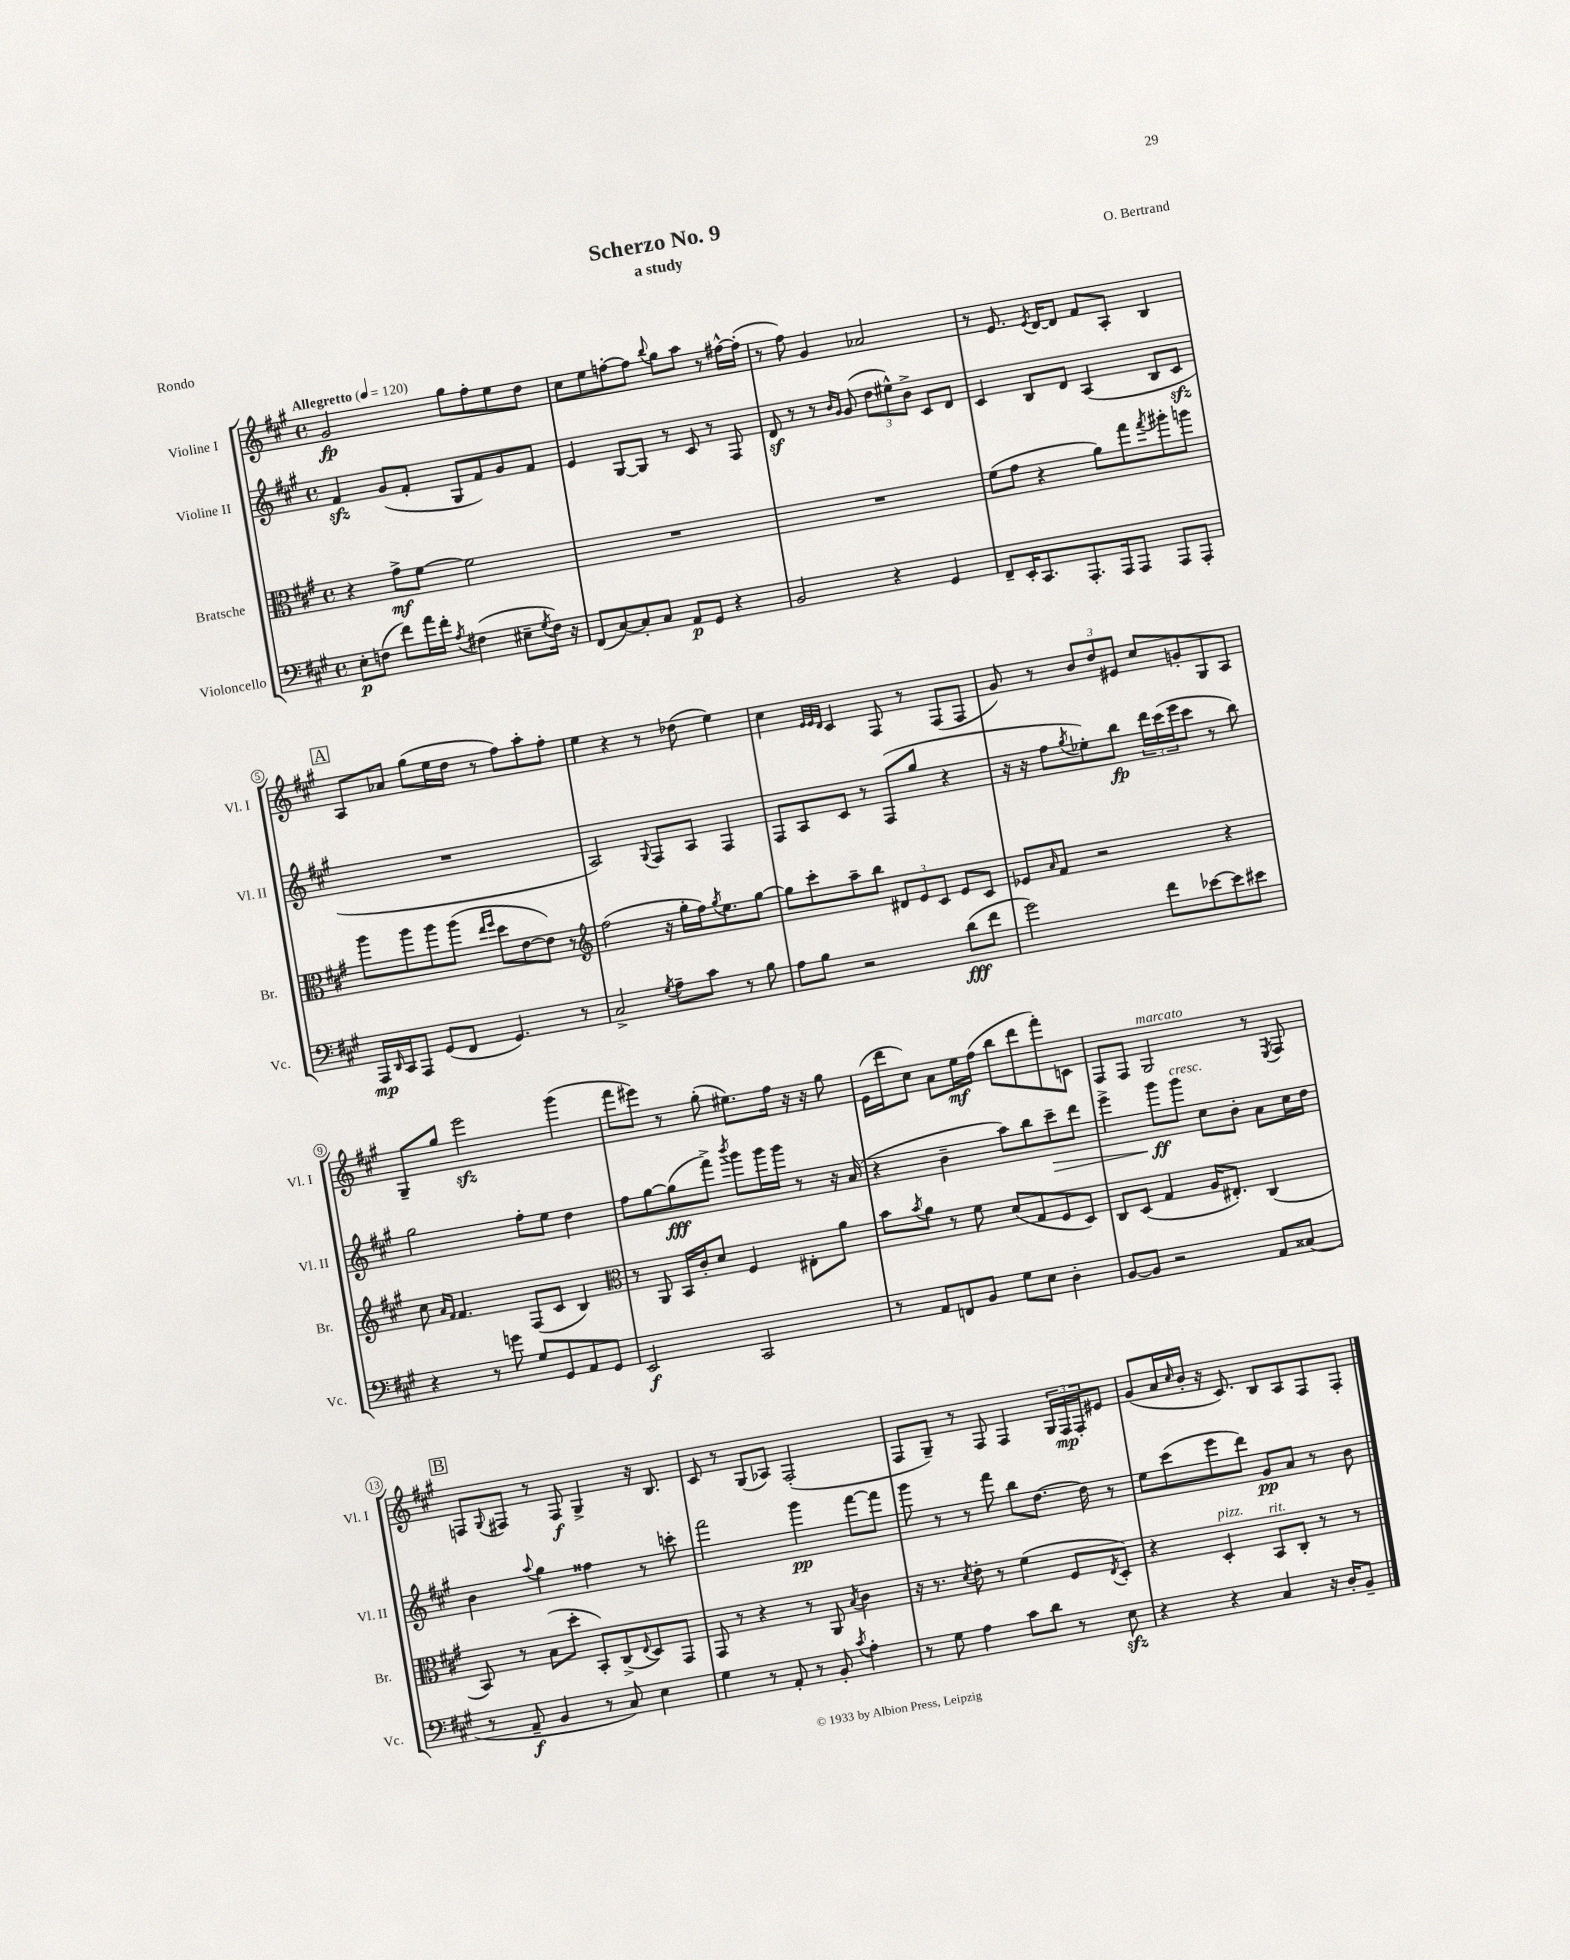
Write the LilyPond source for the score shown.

\header { title = "Scherzo No. 9" composer = "O. Bertrand" subtitle = "a study" piece = "Rondo" }
<<
\new StaffGroup <<
\new Staff = "s0" \with { instrumentName = "Violine I" shortInstrumentName = "Vl. I" } {
    \clef treble \key a \major \defaultTimeSignature \time 4/4 \tempo "Allegretto" 4 = 120
    gis'2\fp gis''8 fis''8-. e''8 d''8 |
    cis''8 e''8 f''8~-. f''8 \appoggiatura { b''8 } gis''8 a''8 r8 fis''16~-^ fis''16-.( |
    r8 fis''8) gis'4 aes'2 |
    r8 e'8. \acciaccatura { e'8 } d'16~ d'8 fis'8 a8-. b4 |
    \mark \markup { \box "A" } a8 aes'8 gis''8( e''16 d''16 r8 fis''8) a''8-. fis''8-. |
    e''4 r4 r8 des''8( e''4) |
    cis''4 \grace { e'32 e'32 d'32 } cis'4 fis8 r8 fis8( fis8 |
    gis'8) r8 \tuplet 3/2 { b'8 d''8 eis'8 } cis''8 g'8-. gis8 a8 |
    gis8-- gis''8 e'''2\sfz gis'''4( |
    fis'''8 eis'''8) r8 gis''8-.( eis''8.) fis''16 r16 r16 gis''8 |
    e'16( d'''16 cis''8) a'8 e''16\mf fis''16( b''8 d'''8 fis'''8-.) c'8 |
    fis8 fis8 gis2^\markup { \italic "marcato" } r8 \acciaccatura { e8 } fis8 |
    \mark \markup { \box "B" } f8 \appoggiatura { gis8 } fis8 r8 fis8\f gis4-> r16 b8. |
    cis'8 r8 gis8( aes8) fis2-.( |
    fis8 gis8--) r8 fis8 fis4 \tuplet 3/2 { gis16 fis16\mp fis16-. } eis'8 |
    gis'8( a'16 \grace { cis''16 } b'16-. r16 cis'8.) b8 a8 fis8 fis8-. \bar "|." |
}
\new Staff = "s1" \with { instrumentName = "Violine II" shortInstrumentName = "Vl. II" } {
    \clef treble \key a \major \defaultTimeSignature \time 4/4
    fis'4\sfz gis'8( fis'8-. gis8 fis'8) gis'8 fis'8 |
    e'4 gis8~ gis8 r8 cis'8 r8 fis8 |
    d'8\sf r8 r8 \grace { b'16 gis'16 } gis'8( \tuplet 3/2 { d''8 eis''8-^) b'8-> } cis'8 d'8 |
    cis'4 b8 d'8 a4( b8 cis'8\sfz |
    \mark \markup { \box "A" } R1 |
    a2) \appoggiatura { gis8 } fis8 a8 fis4 |
    fis8 a8 cis'8 r8 fis8( gis''8 r4 |
    r16 r16 fis''8 \acciaccatura { gis''8 } ees''8-.) b''8\fp \tuplet 3/2 { d'''16 cis'''16( e'''16 } cis'''8 r8 b''8) |
    gis''2 fis''8-. e''8 d''4 |
    fis''8 gis''8~ gis''8\fff( fis'''8->) \acciaccatura { b'''8 } gis'''8 gis'''16 gis'''16 r8 r16 a'16( |
    r4 b'4-- a''8) b''8 cis'''8--\> d'''8 |
    e'''4-> gis'''8\ff\! gis'''8^\markup { \italic "cresc." } cis''8 b'8-. a'8 cis''16 d''16 |
    \mark \markup { \box "B" } b'4 \appoggiatura { a''8 } gis''4 fisis''4 r8 c'''8-. |
    fis'''2 gis'''4\pp fis'''8~ fis'''8 |
    gis'''8 r8 r8 fis'''8 b''8 d''8.~ d''16 r8 |
    e''8 cis'''8( e'''8 d'''8) gis'8\pp a'8 r8 b'8 \bar "|." |
}
\new Staff = "s2" \with { instrumentName = "Bratsche" shortInstrumentName = "Br." } {
    \clef alto \key a \major \defaultTimeSignature \time 4/4
    r4 gis'8->\mf fis'8~ fis'2 |
    R1 |
    R1 |
    fis'8( gis'8 r4 a'8) gis''8 \acciaccatura { gis''8 } ais''8-. a''8 |
    \mark \markup { \box "A" } a''8 a''8 a''8 a''8( \grace { e''16 fis''16 } d''8 e'8~ e'8) r8 |
    \clef treble fis''2( r16 gis''16-. fis''16) \acciaccatura { gis''8 } e''8. gis''8~ |
    gis''8 cis'''8-. a''8-- b''8 \tuplet 3/2 { dis'8 e'8 cis'8 } e'8 cis'8 |
    ees'8 \grace { a'16 } fis'8 r2 r4 |
    cis''8 \grace { a'16 fis'16 } fis'4. fis8( cis'8 b4) |
    \clef alto r8 a,8 b,16 cis'16-. d'8 fis4 eis8-. a'8 |
    b'8 \acciaccatura { b'8 } a'8 r8 fis'8 d'8( gis8 fis8 d8) |
    cis8 d8( gis4 a16 eis8.-.) cis4( |
    \mark \markup { \box "B" } b,8) r8 b8( d''8-. b,8-.) cis8->( \appoggiatura { e8 } d8) gis,8 |
    gis,8 r8 r4 r8 a,8 \acciaccatura { b8 } cis'4 |
    r16 r8. \acciaccatura { d'8 } e'8-. r8 fis'4( fis8 \acciaccatura { e8 } d8-.) |
    r4 d4-.^\markup { \italic "pizz." } b,8^\markup { \italic "rit." } cis8-. r8 r8 \bar "|." |
}
\new Staff = "s3" \with { instrumentName = "Violoncello" shortInstrumentName = "Vc." } {
    \clef bass \key a \major \defaultTimeSignature \time 4/4
    e8-.\p f8( fis'8) a'16 fis'16-. \acciaccatura { a8 } fis4( eis8-- \acciaccatura { gis8 } fis16) r16 |
    fis,8( cis8~) cis8-. cis8 a,8\p gis,8 r4 |
    b,2 r4 gis,4 |
    fis,8-- e,16-. cis,8. a,,8.-. a,,16 a,,8 a,,8 a,,8-. |
    \mark \markup { \box "A" } a,,16\mp \grace { d,16 } cis,16 a,,8 gis,8( fis,8 gis,4.) r8 |
    cis2-> \acciaccatura { gis8 } a8-- cis'8 r8 b8 |
    a8 b8 r2 d'8\fff( fis'8 |
    gis'2) fis'8 ees'8~ ees'8 eis'8 |
    r4 r8 g'8 gis8 gis,8 a,8 gis,8 |
    e,2\f cis,2 |
    r8 a,8 f,8 b,8 gis8 e8 d4-. |
    b,8~ b,8 r2 a,8 cisis8( |
    \mark \markup { \box "B" } r8 a,8--\f b,4 r8 cis8) e4 |
    gis4 r8 a,8-. r8 b,8-. \acciaccatura { cis'8 } a4-. |
    r8 gis8 a4 cis'8 d'8 r8 e8\sfz |
    r4 r4 cis4 r16 d16-. b,8-- \bar "|." |
}
>>
>>
\layout { \context { \Score \override BarNumber.stencil = #(make-stencil-circler 0.1 0.3 ly:text-interface::print) } }
